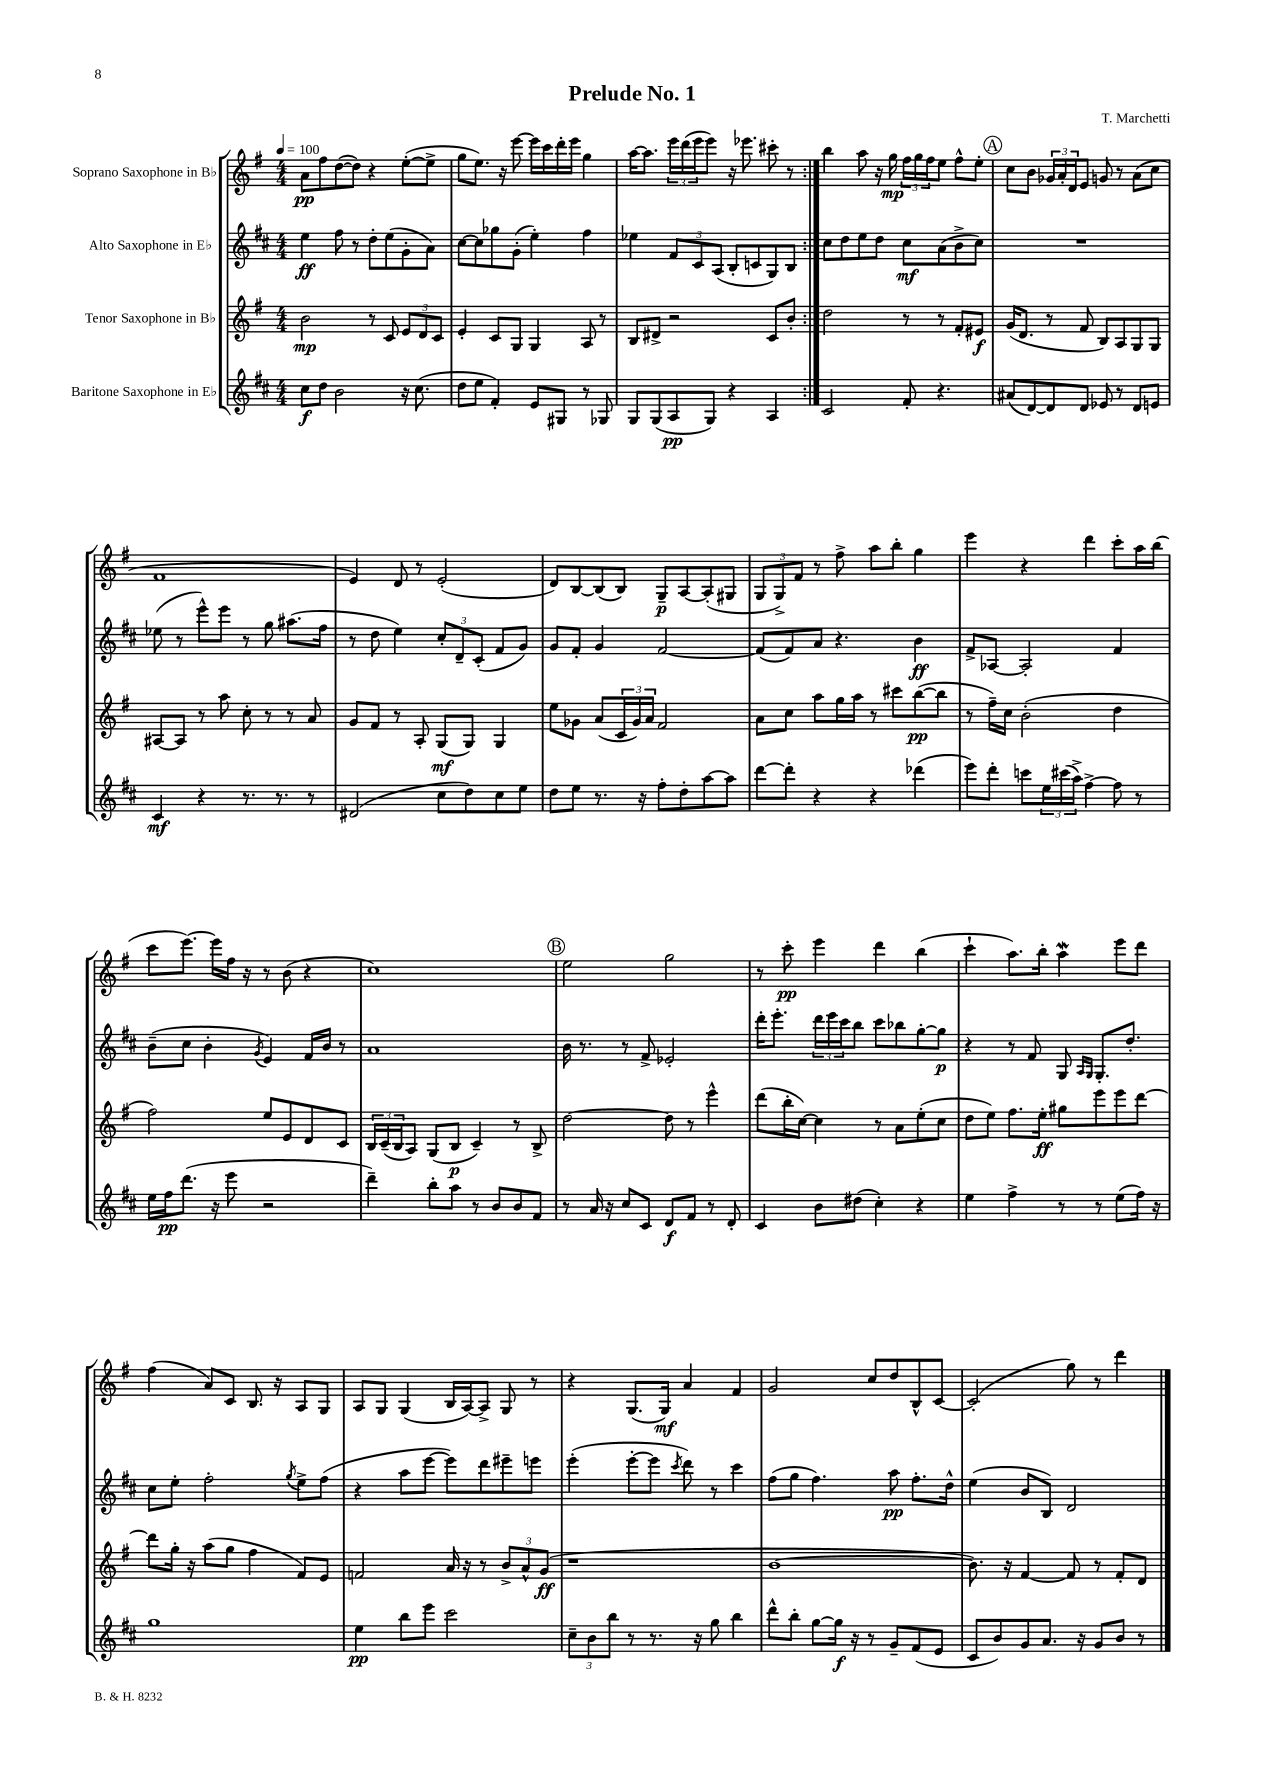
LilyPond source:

\header { title = "Prelude No. 1" composer = "T. Marchetti" }
<<
\new StaffGroup <<
\new Staff = "s0" \with { instrumentName = "Soprano Saxophone in Bb" } {
    \clef treble \key g \major \numericTimeSignature \time 4/4 \tempo 4 = 100
    \repeat volta 2 { a'8\pp fis''8 d''8~( d''8) r4 e''8~-.( e''8-> |
    g''8 e''8.) r16 e'''8~ e'''16 c'''16 d'''16-. e'''16 g''4 |
    a''16~ a''8. \tuplet 3/2 { e'''16 d'''16( e'''16 } e'''8) r16 ees'''8. cis'''8-. r8 | }
    b''4 a''8 r16 g''16\mp \tuplet 3/2 { fis''16 g''16 fis''16 } e''8 fis''8-^ e''8-. |
    \mark \markup { \circle "A" } c''8 b'8 \tuplet 3/2 { ges'16 a'16-. d'16 } e'8 g'8 r8 a'8( c''8 |
    fis'1 |
    e'4) d'8 r8 e'2-.( |
    d'8) b8~ b8( b8) g8--\p a8~ a8-.( gis8 |
    \tuplet 3/2 { g8 g8->) fis'8 } r8 fis''8-> a''8 b''8-. g''4 |
    e'''4 r4 d'''4 c'''8-. a''16 b''16( |
    c'''8 e'''8.~) e'''16 fis''16 r16 r8 b'8( r4 |
    c''1) |
    \mark \markup { \circle "B" } e''2 g''2 |
    r8 c'''8-.\pp e'''4 d'''4 b''4( |
    c'''4-! a''8.) b''16-. a''4\mordent e'''8 d'''8 |
    fis''4( a'8) c'8 b8. r16 a8 g8 |
    a8 g8 g4( b16 a16~) a8-> g8 r8 |
    r4 g8.( g16\mf) a'4 fis'4 |
    g'2 c''8 d''8 b8-^ c'8~ |
    c'2-.( g''8) r8 d'''4 \bar "|." |
}
\new Staff = "s1" \with { instrumentName = "Alto Saxophone in Eb" } {
    \clef treble \key d \major \numericTimeSignature \time 4/4
    \repeat volta 2 { e''4\ff fis''8 r8 d''8-. e''8( g'8-. a'8) |
    cis''8~ cis''8 ges''8 g'8-.( e''4-.) fis''4 |
    ees''4 \tuplet 3/2 { fis'8 cis'8 a8( } b8-. c'8 g8) b8 | }
    cis''8 d''8 e''8 d''8 cis''8\mf a'8( b'8-> cis''8) |
    \mark \markup { \circle "A" } R1 |
    ees''8( r8 e'''8-^) e'''8 r8 g''8 ais''8.( fis''16 |
    r8 d''8 e''4) \tuplet 3/2 { cis''8-. d'8-- cis'8-.( } fis'8 g'8) |
    g'8 fis'8-. g'4 fis'2~ |
    fis'8( fis'8) a'8 r4. b'4\ff |
    fis'8-> aes8~ aes2-. fis'4 |
    b'8--( cis''8 b'4-. \acciaccatura { g'8 } e'4) fis'16 b'16 r8 |
    a'1 |
    \mark \markup { \circle "B" } b'16 r8. r8 fis'8-> ees'2-. |
    d'''16-. e'''8.-. \tuplet 3/2 { d'''16 e'''16 cis'''16 } b''8 cis'''8 bes''8 g''8~-. g''8\p |
    r4 r8 fis'8 g8 \grace { a16 g16 } g8.-. d''8.-. |
    cis''8 e''8-. fis''2-. \acciaccatura { g''8 } e''8-> fis''8( |
    r4 a''8 e'''8~ e'''8) d'''8 eis'''8-- e'''8 |
    e'''4-.( e'''8~-. e'''8 \acciaccatura { cis'''8 } d'''8) r8 cis'''4 |
    fis''8( g''8 fis''4.) a''8\pp fis''8.-. d''16-^ |
    e''4( b'8 b8) d'2 \bar "|." |
}
\new Staff = "s2" \with { instrumentName = "Tenor Saxophone in Bb" } {
    \clef treble \key g \major \numericTimeSignature \time 4/4
    \repeat volta 2 { b'2\mp r8 c'8 \tuplet 3/2 { e'8 d'8 c'8 } |
    e'4-. c'8 g8 g4 a8 r8 |
    b8 dis'8-> r2 c'8 b'8-. | }
    d''2 r8 r8 fis'8-. eis'8\f |
    \mark \markup { \circle "A" } g'16( d'8. r8 fis'8 b8) a8 g8 g8 |
    ais8~ ais8 r8 a''8 c''8-. r8 r8 a'8 |
    g'8 fis'8 r8 a8-. g8\mf( g8) g4 |
    e''8 ges'8 a'8( \tuplet 3/2 { c'16 ges'16) a'16 } fis'2 |
    a'8 c''8 a''8 g''16 a''16 r8 cis'''8 b''8~\pp( b''8 |
    r8 fis''16--) c''16 b'2-.( d''4 |
    fis''2) e''8 e'8 d'8 c'8 |
    \tuplet 3/2 { b16 c'16--( b16 } a8) g8( b8\p c'4--) r8 b8-> |
    \mark \markup { \circle "B" } d''2~ d''8 r8 e'''4-^ |
    d'''8( b''16-. c''16~) c''4 r8 a'8 e''8-.( c''8 |
    d''8 e''8) fis''8. e''16-.\ff gis''8 e'''8 e'''8 d'''8~ |
    d'''8 g''16-. r16 a''8( g''8 fis''4 fis'8) e'8 |
    f'2 a'16 r16 r8 \tuplet 3/2 { b'8-> a'8-^ g'8\ff( } |
    r1 |
    b'1~ |
    b'8.) r16 fis'4~ fis'8 r8 fis'8-. d'8 \bar "|." |
}
\new Staff = "s3" \with { instrumentName = "Baritone Saxophone in Eb" } {
    \clef treble \key d \major \numericTimeSignature \time 4/4
    \repeat volta 2 { cis''8\f d''8 b'2 r16 cis''8.( |
    d''8 e''8 fis'4-.) e'8 gis8 r8 ges8 |
    g8 g8( a8\pp g8) r4 a4 | }
    cis'2 fis'8-. r4. |
    \mark \markup { \circle "A" } ais'8( d'8~) d'8 d'8 ees'8 r8 d'8 e'8 |
    cis'4\mf r4 r8. r8. r8 |
    dis'2( cis''8 d''8) cis''8 e''8 |
    d''8 e''8 r8. r16 fis''8-. d''8-. a''8~ a''8 |
    d'''8~ d'''8-. r4 r4 des'''4( |
    e'''8) d'''8-. c'''8 \tuplet 3/2 { e''16 cis'''16( a''16->) } fis''4~-> fis''8 r8 |
    e''16 fis''16\pp d'''8.( r16 e'''8 r2 |
    d'''4--) b''8-. a''8 r8 b'8 b'8 fis'8 |
    \mark \markup { \circle "B" } r8 a'16 r16 cis''8 cis'8 d'8\f fis'8 r8 d'8-. |
    cis'4 b'8 dis''8( cis''4-.) r4 |
    e''4 fis''4-> r8 r8 e''8( fis''16) r16 |
    g''1 |
    e''4\pp b''8 e'''8 cis'''2 |
    \tuplet 3/2 { cis''8-- b'8 b''8 } r8 r8. r16 g''8 b''4 |
    d'''8-^ b''8-. g''8~ g''16\f r16 r8 g'8-- fis'8( e'8 |
    cis'8 b'8) g'8 a'8. r16 g'8 b'8 r8 \bar "|." |
}
>>
>>
\layout { \context { \Score \remove "Bar_number_engraver" } }
